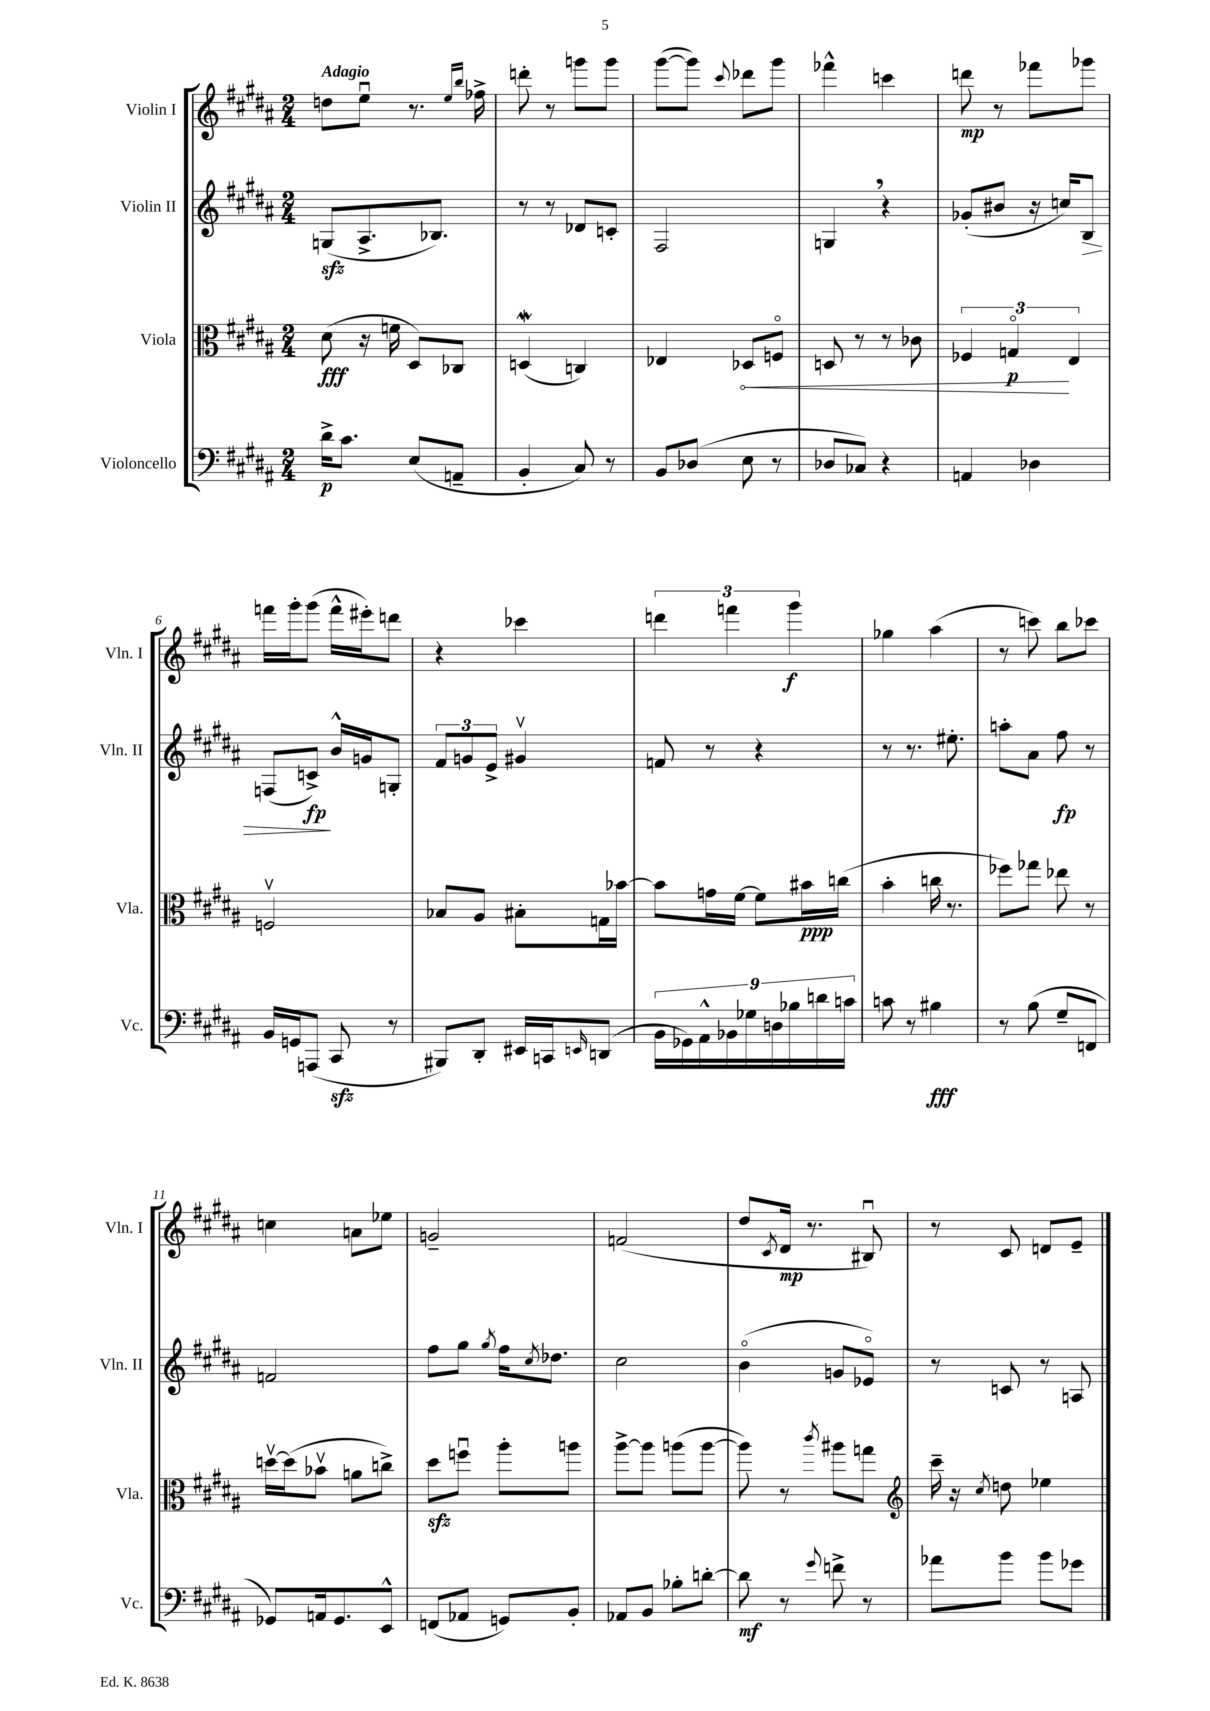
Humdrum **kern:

**kern	**kern	**kern	**kern
*staff4	*staff3	*staff2	*staff1
*clefF4	*clefC3	*clefG2	*clefG2
*k[f#c#g#d#a#]	*k[f#c#g#d#a#]	*k[f#c#g#d#a#]	*k[f#c#g#d#a#]
*M2/4	*M2/4	*M2/4	*M2/4
16d#^\LK	(8d#\	(8G/L	8dd\L
8.c#\J	.	.	.
.	16r	8.A#^/	8eeu\J
.	16f\	.	.
(8E/L	8D#/L)	.	8.r
.	.	8.B-/J)	.
8AA~/J	8C-/J	.	.
.	.	.	16qqee/LL
.	.	.	16qqbb/JJ
.	.	.	16ff-^\
=	=	=	=
4BB'/	(4D/	8r	8ddd'\
.	.	8r	8r
8C#/)	4C/)	8d-/L	8ggg\L
8r	.	8c'/J	8ggg\J
=	=	=	=
8BB/L	4E-/	2F#/	([8ggg#\L
(8D-/J	.	.	8ggg#\]J)
.	.	.	8qqccc#/
8E\	8D-/L	.	8ddd-\L
8r	8Fo/J	.	8ggg#\J
=	=	=	=
8D-/L	8D/	4G/	4fff-^^\
8C-/J)	8r	.	.
4r	8r	4r	4ccc\
.	8c-\	.	.
=	=	=	=
4AA/	6F-/	(8g-'/L	8ddd\
.	.	8b#/J	8r
.	6Go/	.	.
4D-\	.	16r	8fff-\L
.	.	16cc/LK)	.
.	6E/	.	.
.	.	8B/J	8ggg-\J
=	=	=	=
16BB/LL	2Fv/	(8F/L	16fff\LL
16GG/J	.	.	16ggg#'\J
(8AAA/J	.	8c^/J)	(8ggg#\J
8CC#/	.	16b^^/LL	16fff^^\LL
.	.	16g/J	16eee#'\J)
8r	.	8G'/J	8ddd\J
=	=	=	=
8BBB#/L)	8B-/L	12f#/L	4r
.	.	12g/	.
8DD#'/J	8A#/J	.	.
.	.	12e^/J	.
16EE#/LL	8B#'\L	4g#v/	4ccc-\
16CC/J	.	.	.
16qqEE/	.	.	.
(8DD/J	16G\L	.	.
.	[16b-\JJ	.	.
=	=	=	=
18BB\LL	8b-\]L	8f/	6ddd\
18GG-\)	.	.	.
18AA#^^\	.	.	.
.	16g\L	8r	.
18BB-\	.	.	6fff\
.	[16f#\JJ	.	.
18G-\	.	.	.
.	8f#\]L	4r	.
18D\	.	.	.
18B-\	.	.	6ggg#\
.	16b#\L	.	.
18d\	.	.	.
.	(16cc\JJ	.	.
18c\JJ	.	.	.
=	=	=	=
8c\	4b'\	8r	4gg-\
8r	.	8.r	.
4B#\	16cc\	.	(4aa#\
.	8.r	8.ee#'\	.
=	=	=	=
8r	8ff-\L)	8aa'\L	8r
(8B\	8gg-\J	8a#\J	8ccc\)
8G#~/L	8ee-\	8ff#\	8bb\L
8FF/J	8r	8r	8ccc-\J
=	=	=	=
8GG-/L)	[16ddv\LL	2f/	4cc\
.	(16dd\]J	.	.
16AA/k	8b-v\J	.	.
8.GG-/	.	.	.
.	8a\L	.	8a\L
8EE^^/J	8cc^\J)	.	8ee-\J
=	=	=	=
(8FF/L	8dd#\L	8ff#\L	2g~/
8AA-/J	8ffu\J	8gg#\J	.
.	.	8qgg#/	.
8GG/L)	8aa#'\L	16ff#\LK	.
.	.	8qcc#/	.
.	.	8.dd-\J	.
8BB'/J	8aa\J	.	.
=	=	=	=
8AA-/L	[8aa#^\L	2cc#\	(2f/
8BB/J	8aa#\]J	.	.
8B-'\L	(8aa\L	.	.
[8d'\J	[8aa\J	.	.
=	=	=	=
8d\]	8aa\])	(4bo\	8dd#/L
.	.	.	8qc#/
8r	8r	.	16d#/Jk
.	.	.	8.r
8qqg#/	8qccc#/	.	.
8f^\	8aa#\L	8g/L	.
8r	8gg\J	8e-o/J)	8B#u/)
=	=	=	=
*	*clefG2	*	*
8a-\L	16ccc#~\	8r	8r
.	16r	.	.
.	8qcc#/	.	.
8b\J	8dd\	8c/	8c#/
8b\L	4ee-\	8r	8d/L
8g-\J	.	8A/	8e~/J
==	==	==	==
*-	*-	*-	*-
